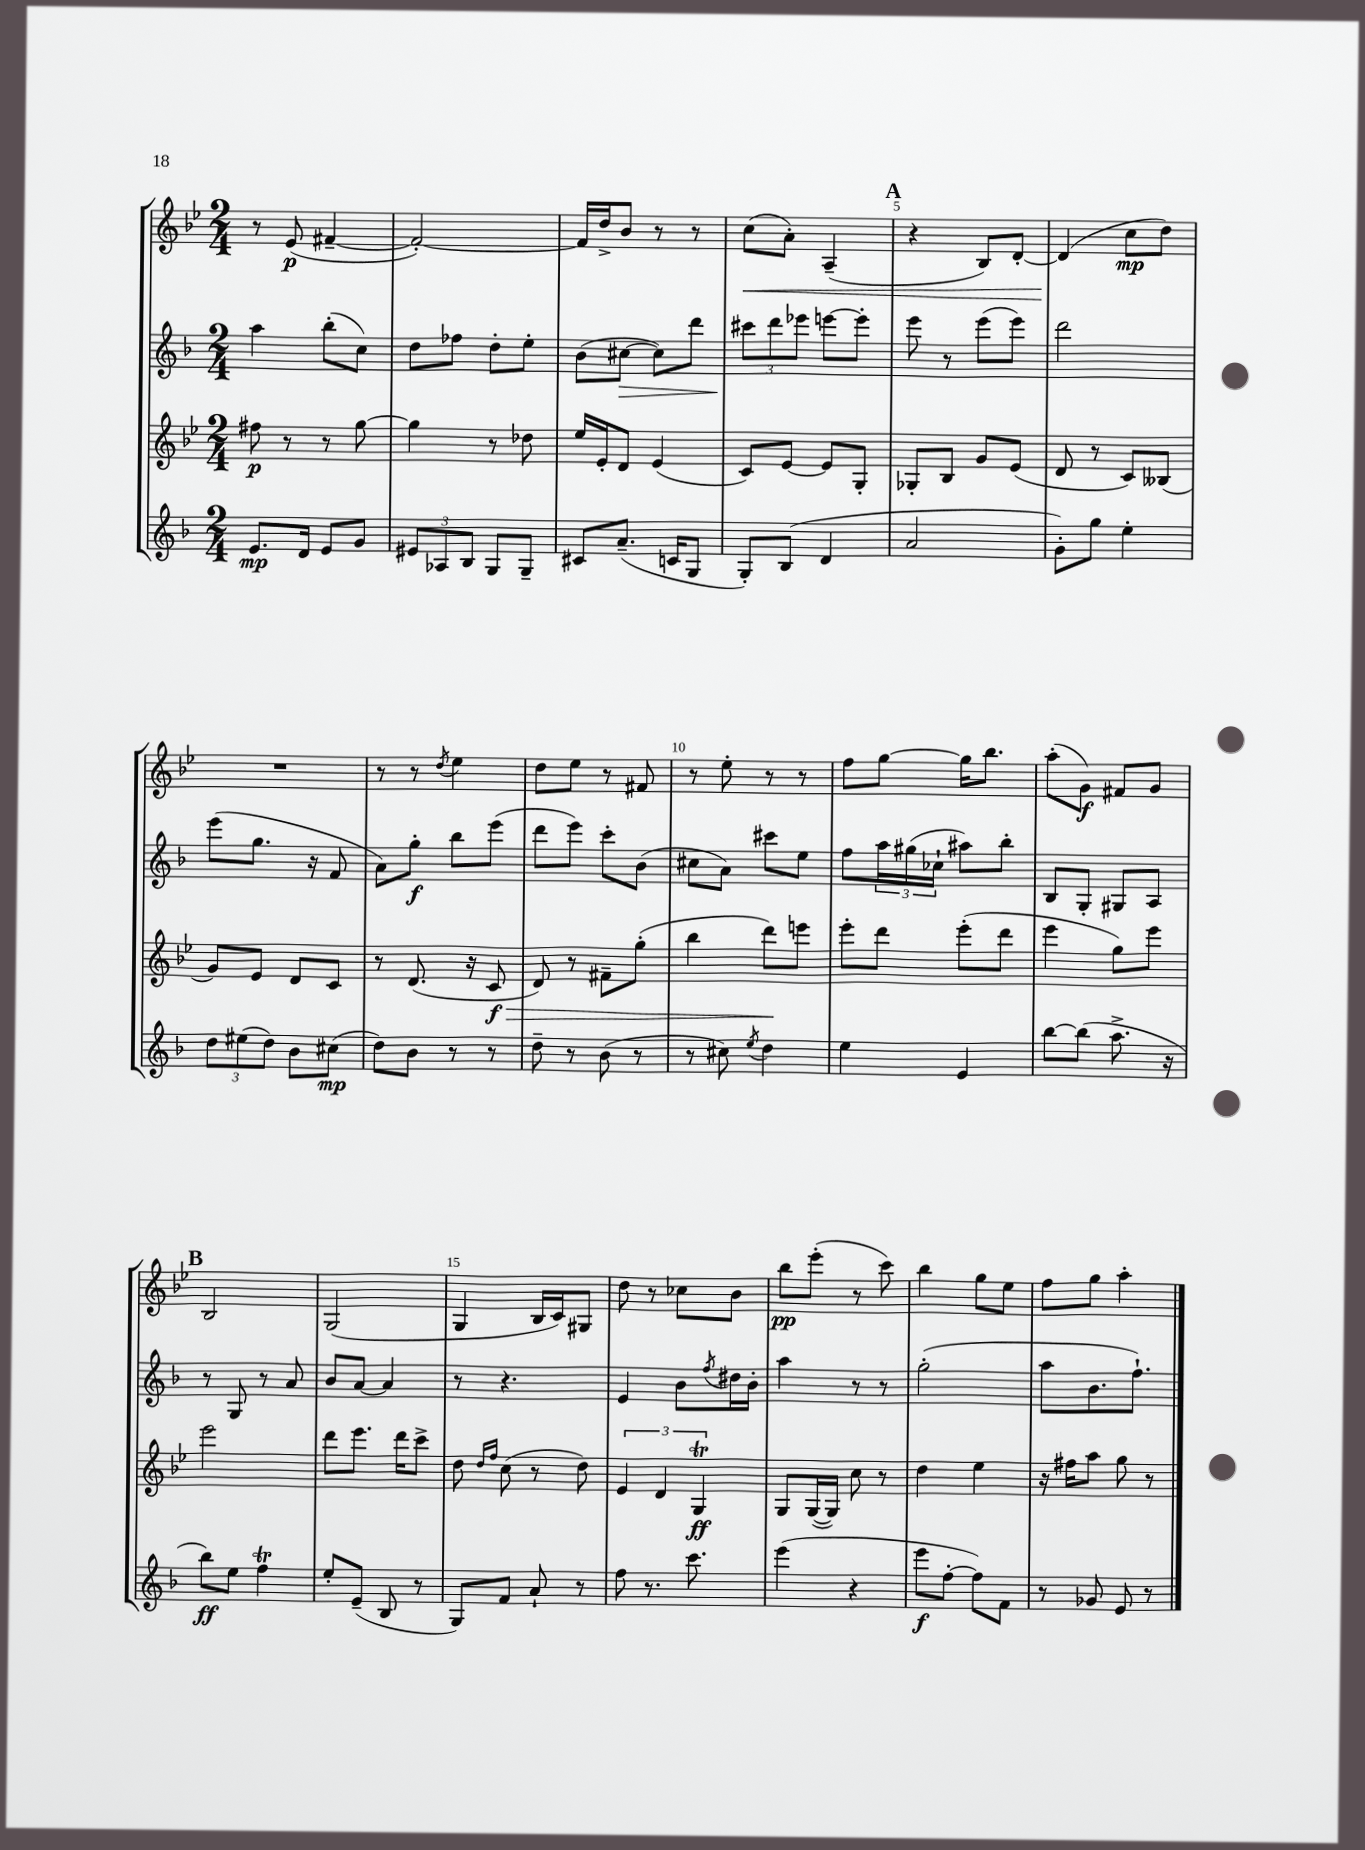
<<
\new StaffGroup <<
\new Staff = "s0" {
    \clef treble \key bes \major \numericTimeSignature \time 2/4
    r8 ees'8\p( fis'4~-- |
    fis'2~-.) |
    fis'16 d''16-> bes'8 r8 r8 |
    c''8\<( a'8-.) a4--( |
    \mark \markup { \bold "A" } r4 bes8) d'8~-. |
    d'4\!( c''8\mp d''8) |
    R2 |
    r8 r8 \acciaccatura { d''8 } ees''4 |
    d''8 ees''8 r8 fis'8 |
    r8 ees''8-. r8 r8 |
    f''8 g''8~ g''16 bes''8. |
    a''8-.( g'8\f) fis'8 g'8 |
    \mark \markup { \bold "B" } bes2 |
    g2( |
    g4 bes16 c'16) gis8 |
    d''8 r8 ces''8 bes'8 |
    bes''8\pp ees'''8-.( r8 c'''8) |
    bes''4 g''8 ees''8 |
    f''8 g''8 a''4-. \bar "|." |
}
\new Staff = "s1" {
    \clef treble \key f \major \numericTimeSignature \time 2/4
    a''4 bes''8-.( c''8) |
    d''8 fes''8 d''8-. e''8-. |
    bes'8( cis''8~\> cis''8) d'''8 |
    \tuplet 3/2 { cis'''8\! d'''8 ees'''8 } e'''8~ e'''8-. |
    \mark \markup { \bold "A" } e'''8 r8 e'''8( e'''8) |
    d'''2 |
    e'''8( g''8. r16 f'8 |
    a'8) g''8-.\f bes''8 e'''8( |
    d'''8 e'''8) c'''8-. bes'8( |
    cis''8 a'8) cis'''8 e''8 |
    f''8 \tuplet 3/2 { a''16 gis''16( ces''16-! } ais''8) bes''8-. |
    bes8 g8-. gis8 a8 |
    \mark \markup { \bold "B" } r8 g8 r8 a'8 |
    bes'8 a'8~ a'4 |
    r8 r4. |
    e'4 bes'8 \acciaccatura { f''8 } dis''16 bes'16-. |
    a''4 r8 r8 |
    g''2-.( |
    a''8 bes'8. f''8.-!) \bar "|." |
}
\new Staff = "s2" {
    \clef treble \key bes \major \numericTimeSignature \time 2/4
    fis''8\p r8 r8 g''8~ |
    g''4 r8 des''8 |
    ees''16 ees'16-. d'8 ees'4( |
    c'8) ees'8~ ees'8 g8-. |
    \mark \markup { \bold "A" } ges8-. bes8 g'8 ees'8( |
    d'8 r8 c'8) beses8( |
    g'8) ees'8 d'8 c'8 |
    r8 d'8.( r16 c'8\f\> |
    d'8) r8 fis'8-- g''8-.( |
    bes''4 d'''8\!) e'''8 |
    ees'''8-. d'''8 ees'''8-.( d'''8 |
    ees'''4 g''8) ees'''8 |
    \mark \markup { \bold "B" } ees'''2 |
    d'''8 ees'''8. d'''16 c'''8-> |
    d''8 \grace { d''16 f''16 } c''8( r8 d''8) |
    \tuplet 3/2 { ees'4 d'4 g4\trill\ff } |
    g8 g16~( g16) c''8 r8 |
    d''4 ees''4 |
    r16 fis''16 a''8 g''8 r8 \bar "|." |
}
\new Staff = "s3" {
    \clef treble \key f \major \numericTimeSignature \time 2/4
    e'8.\mp d'16 e'8 g'8 |
    \tuplet 3/2 { eis'8 aes8 bes8 } g8 g8-- |
    cis'8 a'8.--( c'16 g8 |
    g8-.) bes8( d'4 |
    \mark \markup { \bold "A" } a'2 |
    g'8-.) g''8 e''4-. |
    \tuplet 3/2 { d''8 eis''8( d''8) } bes'8 cis''8\mp( |
    d''8) bes'8 r8 r8 |
    d''8-- r8 bes'8( r8 |
    r8 cis''8) \acciaccatura { e''8 } d''4 |
    e''4 e'4 |
    bes''8~ bes''8( a''8.-> r16 |
    \mark \markup { \bold "B" } bes''8\ff) e''8 f''4\trill |
    e''8-. e'8--( bes8 r8 |
    g8) f'8 a'8-! r8 |
    f''8 r8. c'''8. |
    e'''4( r4 |
    e'''8\f f''8~-. f''8) f'8 |
    r8 ges'8 e'8 r8 \bar "|." |
}
>>
>>
\layout { \context { \Score \override BarNumber.break-visibility = ##(#f #t #t) barNumberVisibility = #(every-nth-bar-number-visible 5) } }
